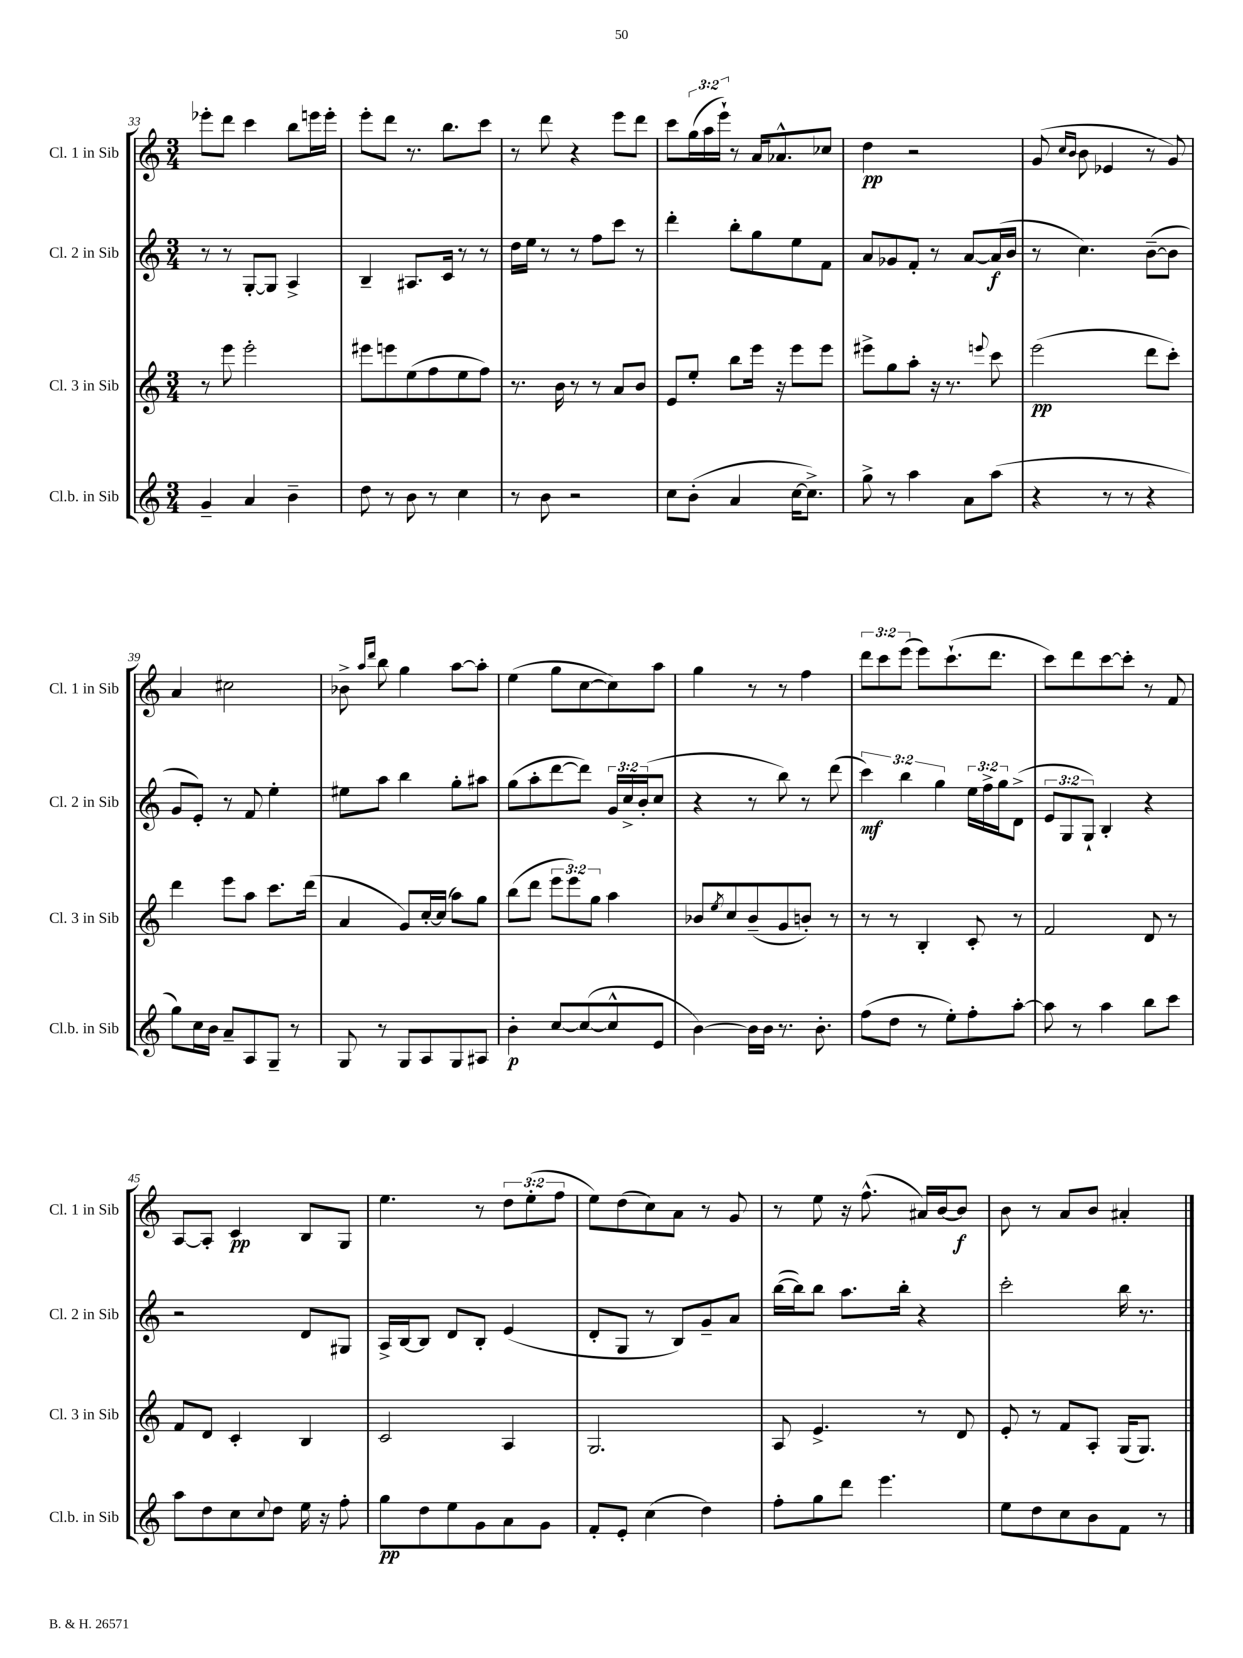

**kern	**kern	**kern	**kern
*staff4	*staff3	*staff2	*staff1
*clefG2	*clefG2	*clefG2	*clefG2
*k[]	*k[]	*k[]	*k[]
*M3/4	*M3/4	*M3/4	*M3/4
4g~/	8r	8r	8eee-'\L
.	8eee\	8r	8ddd\J
4a/	2eee'\	[8G'/L	4ccc\
.	.	8G/]J	.
4b~\	.	4A^/	8bb\L
.	.	.	16eee\L
.	.	.	16eee'\JJ
=	=	=	=
8dd\	8eee#\L	4B~/	8eee'\L
8r	8eee\	.	8ddd\J
8b\	(8ee\	8.A#/L	8.r
8r	8ff\	.	.
.	.	16c/Jk	8.bb\L
4cc\	8ee\	8r	.
.	8ff\J)	8r	8ccc\J
=	=	=	=
8r	8.r	16dd\LL	8r
.	.	16ee\JJ	.
8b\	.	8r	8ddd\
.	16b\	.	.
2r	8r	8r	4r
.	8r	8ff\L	.
.	8a/L	8ccc\J	8eee\L
.	8b/J	8r	8ddd\J
=	=	=	=
8cc\L	8e/L	4ddd'\	8ccc\L
(8b'\J	8ee'/J	.	(24gg\L
.	.	.	24aa\
.	.	.	24eee`\JJ)
4a/	8bb\L	8bb'\L	8r
.	16eee\Jk	8gg\	16a/LK
.	16r	.	8.a-^^/
[16cc\LK	8eee\L	8ee\	.
8.cc^\]J)	.	.	.
.	8eee\J	8f\J	8cc-/J
=	=	=	=
8gg^\	8eee#^\L	8a/L	4dd\
8r	8gg\	8g-/	.
4aa\	8aa'\J	8f'/J	2r
.	16r	8r	.
.	8.r	.	.
8a\L	.	[8a/L	.
.	8qqeee/	.	.
(8aa\J	8ccc\	(16a/]L	.
.	.	16b/JJ	.
=	=	=	=
4r	(2eee\	8r	(8g/
.	.	.	16qqcc/LL
.	.	.	16qqb/JJ
.	.	4.cc\)	8b\
8r	.	.	4e-/
8r	.	.	.
4r	8ddd\L	([8b~\L	8r
.	8ccc'\J)	8b\]J	8g/)
=	=	=	=
8gg\L)	4ddd\	8g/L	4a/
16cc\L	.	8e'/J)	.
16b\JJ	.	.	.
8a~/L	8eee\L	8r	2cc#\
8A/	8aa\J	8f/	.
8G~/J	8.ccc\L	4ee'\	.
8r	.	.	.
.	(16ddd\Jk	.	.
=	=	=	=
8G/	4a/	8ee#\L	8b-^\
.	.	.	16qqaa/LL
.	.	.	16qqddd/JJ
8r	.	8aa\J	8bb\
8G/L	8g/L)	4bb\	4gg\
8A/	[16cc'/L	.	.
.	(16cc/]JJ	.	.
8G/	8aa\L)	8gg'\L	[8aa\L
8A#/J	8gg\J	8aa#\J	8aa'\]J
=	=	=	=
4b'\	(8bb\L	(8gg\L	(4ee\
.	8ddd\J	8aa'\	.
[8cc/L	12eee\L	[8ddd\	8gg\L
.	12eee\)	.	.
(8cc/_	.	8ddd\]J)	[8cc\
.	12gg\J	.	.
8cc^^/]	4aa\	24g/LL	8cc\])
.	.	24cc^/	.
.	.	(24b'/J	.
8e/J	.	8cc/J	8aa\J
=	=	=	=
[4b\)	8b-/L	4r	4gg\
.	8qee/	.	.
.	8cc/	.	.
16b\]LL	(8b-~/	8r	8r
16b\JJ	.	.	.
8.r	8g/	8bb\)	8r
.	8b'/J)	8r	4ff\
8.b'\	.	.	.
.	8r	(8ddd\	.
=	=	=	=
(8ff\L	8r	6ccc\)	12ddd\L
.	.	.	12ccc\
8dd\J	8r	.	.
.	.	6bb\	(12eee\J
8r	4B'/	.	8eee\L)
.	.	6gg\	.
8ee'\L)	.	.	(8.ccc`\
8ff'\	8c'/	24ee\LL	.
.	.	24ff^\	.
.	.	.	8.ddd\J
.	.	24gg\J	.
[8aa'\J	8r	(8d^\J	.
=	=	=	=
8aa\]	2f/	12e/L	8ccc\L)
.	.	12G/	.
8r	.	.	8ddd\
.	.	12G`/J)	.
4aa\	.	4B'/	[8ccc\
.	.	.	8ccc'\]J
8bb\L	8d/	4r	8r
8ccc\J	8r	.	8f/
=	=	=	=
8aa\L	8f/L	2r	[8A/L
8dd\	8d/J	.	8A'/]J
8cc\	4c'/	.	4c/
8qqcc/	.	.	.
8dd\J	.	.	.
16ee\	4B/	8d/L	8B/L
16r	.	.	.
8ff'\	.	8G#/J	8G/J
=	=	=	=
8gg\L	2c/	16A^/LL	4.ee\
.	.	[16B/J	.
8dd\	.	8B/]J	.
8ee\	.	8d/L	.
8g\	.	8B'/J	8r
8a\	4A/	(4e/	12dd\L
.	.	.	(12ee'\
8g\J	.	.	.
.	.	.	12ff\J
=	=	=	=
8f'/L	2.G/	8d'/L	8ee\L)
8e'/J	.	8G/J	(8dd\
(4cc\	.	8r	8cc\)
.	.	8B/L)	8a\J
4dd\)	.	8g~/	8r
.	.	8a/J	8g/
=	=	=	=
8ff'\L	8A/	([16bb\LL	8r
.	.	16bb\]J)	.
8gg\	4.e^/	8bb\J	8ee\
8ddd\J	.	8.aa\L	16r
.	.	.	(8.ff^^\
4.eee\	.	.	.
.	.	16bb'\Jk	.
.	8r	4r	16a#/LL)
.	.	.	[16b/J
.	8d/	.	8b/]J
=	=	=	=
8ee\L	8e'/	2ccc'\	8b\
8dd\	8r	.	8r
8cc\	8f/L	.	8a/L
8b\	8A'/J	.	8b/J
8f\J	(16G/LK	16bb\	4a#'/
.	8.G/J)	8.r	.
8r	.	.	.
==	==	==	==
*-	*-	*-	*-
